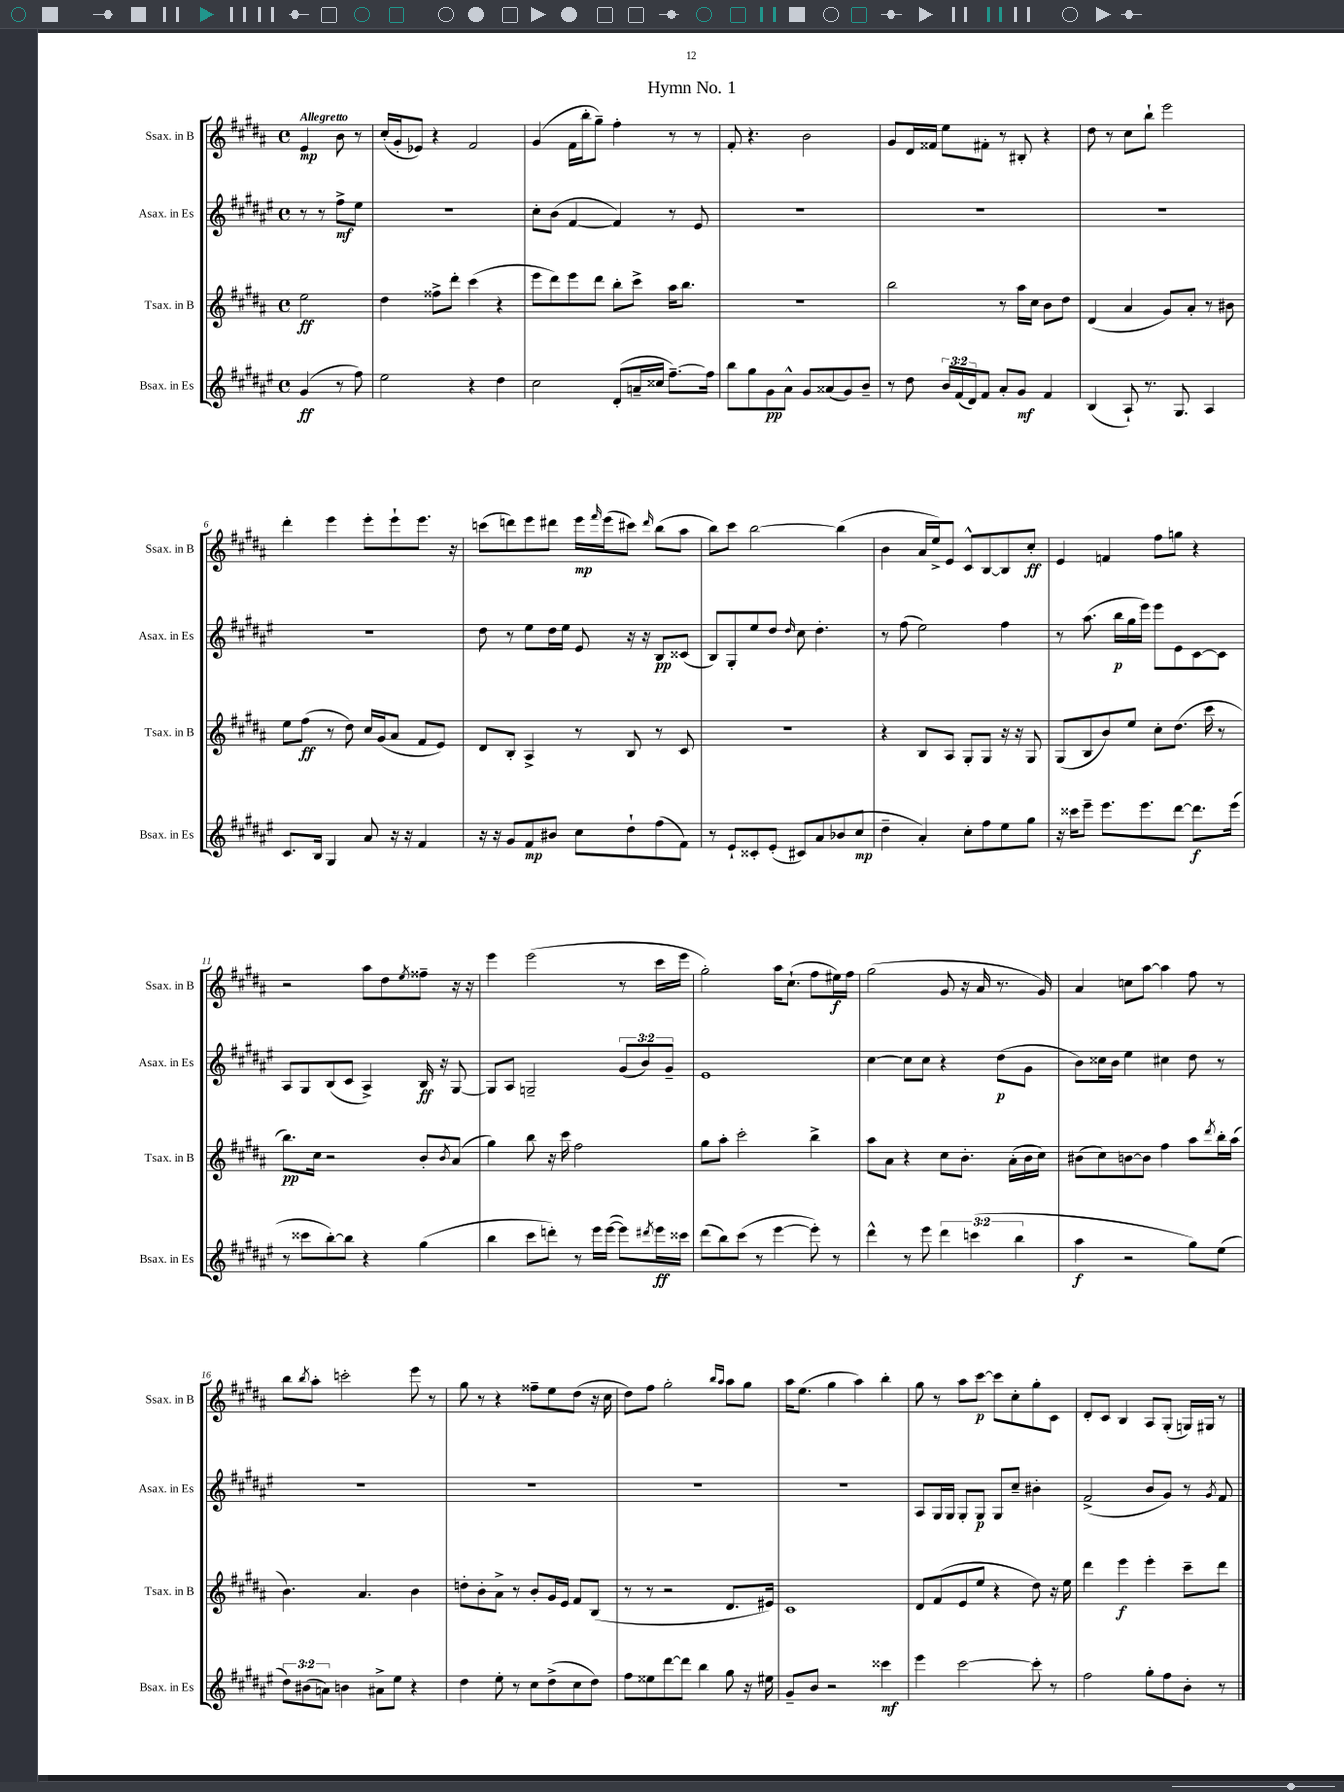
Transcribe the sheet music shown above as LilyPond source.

\header { title = "Hymn No. 1" }
<<
\new StaffGroup <<
\new Staff = "s0" \with { instrumentName = "Ssax. in B" shortInstrumentName = "Ssax. in B" } {
    \clef treble \key b \major \defaultTimeSignature \time 4/4 \partial 2 \tempo "Allegretto"
    e'4\mp b'8 r8 |
    cis''16-.( gis'16-. ees'8) r4 fis'2 |
    gis'4( fis'16 b''16-. gis''8--) fis''4-. r8 r8 |
    fis'8-. r4. b'2 |
    gis'8 dis'16 fisis'16 e''8 fis'8-. r8 bis8-. r4 |
    dis''8 r8 cis''8 b''8-! e'''2 |
    dis'''4-. e'''4 e'''8-. e'''8-! e'''8. r16 |
    c'''8( d'''8) e'''8 dis'''8 e'''16\mp \grace { fis'''16 } e'''16( cis'''8) \grace { dis'''16 } b''8( ais''8 |
    b''8) cis'''8 b''2~ b''4( |
    b'4 ais'16 e''16->) e'8 cis'8-^ b8~ b8 cis''8-.\ff |
    e'4 f'4 fis''8 g''8 r4 |
    r2 ais''8 dis''8 \acciaccatura { e''8 } fisis''8-- r16 r16 |
    e'''4 e'''2( r8 cis'''16 e'''16 |
    gis''2-.) ais''16 cis''8.-!( fis''8 eis''16\f) fis''16 |
    gis''2( gis'8 r16 ais'16 r8. gis'16) |
    ais'4 c''8 ais''8~ ais''4 fis''8 r8 |
    b''8 \acciaccatura { b''8 } ais''8-. c'''2-. e'''8 r8 |
    gis''8 r8 r4 fisis''8-- e''8 dis''8( r16 cis''16 |
    dis''8) fis''8 gis''2-. \grace { b''16 ais''16 } ais''8 gis''8 |
    ais''16 e''8.( gis''4 ais''4) b''4-. |
    gis''8 r8 ais''8 cis'''8~\p cis'''8 cis''8-. gis''8-. cis'8 |
    dis'8-. cis'8 b4 ais8 gis8-.( g16) gis16 r8 \bar "|." |
}
\new Staff = "s1" \with { instrumentName = "Asax. in Es" shortInstrumentName = "Asax. in Es" } {
    \clef treble \key fis \major \defaultTimeSignature \time 4/4 \override Staff.TupletNumber.text = #tuplet-number::calc-fraction-text \partial 2
    r8 r8 fis''8->\mf eis''8 |
    R1 |
    cis''8-. b'8( fis'4~ fis'4) r8 eis'8 |
    R1 |
    R1 |
    R1 |
    R1 |
    dis''8 r8 eis''8 dis''16 eis''16 eis'8 r16 r16 b8\pp cisis'8( |
    b8) gis8-. eis''8 dis''8 \grace { dis''16 } cis''8 dis''4.-. |
    r8 fis''8( eis''2) fis''4 |
    r8 ais''8.( b''16\p gis''16 eis'''16) eis'''8 eis'8 cis'8~ cis'8 |
    ais8 gis8 b8( cis'8 ais4->) b16\ff r16 gis8~ |
    gis8 ais8 g2-- \tuplet 3/2 { gis'8( b'8) gis'8-- } |
    eis'1 |
    cis''4~ cis''8 cis''8 r4 dis''8\p( gis'8 |
    b'8) cisis''16 b'16 eis''4 cis''4 dis''8 r8 |
    R1 |
    R1 |
    R1 |
    R1 |
    ais8 gis16 gis16 gis8-. gis8\p gis8 cis''8-- bis'4-. |
    fis'2->( b'8 gis'8) r8 \acciaccatura { gis'8 } fis'8 \bar "|." |
}
\new Staff = "s2" \with { instrumentName = "Tsax. in B" shortInstrumentName = "Tsax. in B" } {
    \clef treble \key b \major \defaultTimeSignature \time 4/4 \partial 2
    e''2\ff |
    dis''4 fisis''8-> dis'''8-. cis'''4( r4 |
    e'''8 dis'''8) e'''8 dis'''8 b''8-. cis'''8-> ais''16 b''8. |
    R1 |
    b''2 r8 ais''16 cis''16 b'8 dis''8 |
    dis'4( ais'4 gis'8) ais'8-. r8 bis'8 |
    e''8 fis''8\ff( r8 dis''8) cis''16 gis'16( ais'8 fis'8 e'8) |
    dis'8 b8-. ais4-> r8 b8 r8 cis'8 |
    r1 |
    r4 b8 ais8 gis8-. gis8 r16 r16 gis8 |
    gis8( b8 b'8) e''8 cis''8-. dis''8.( cis'''16 r8 |
    b''8.\pp) cis''16 r2 b'8-. \acciaccatura { b'8 } ais'8( |
    gis''4) b''8 r16 cis'''16 fis''2 |
    gis''8 ais''8-. cis'''2-. b''4-> |
    ais''8 ais'8 r4 cis''8 b'8.-. ais'16-.( b'16 cis''16) |
    bis'8( cis''8) b'8~ b'8 fis''4 ais''8 \acciaccatura { dis'''8 } b''16-. ais''16( |
    b'4.) ais'4. b'4 |
    d''8-. b'8-. ais'8-> r8 b'8-. gis'16 e'16 fis'8 b8( |
    r8 r8 r2 dis'8. eis'16) |
    cis'1 |
    dis'8 fis'8( e'8 e''8 r4 dis''8) r16 e''16 |
    dis'''4 e'''4\f e'''4-. cis'''8-- dis'''8 \bar "|." |
}
\new Staff = "s3" \with { instrumentName = "Bsax. in Es" shortInstrumentName = "Bsax. in Es" } {
    \clef treble \key fis \major \defaultTimeSignature \time 4/4 \override Staff.TupletNumber.text = #tuplet-number::calc-fraction-text \partial 2
    gis'4\ff( r8 fis''8) |
    eis''2 r4 dis''4 |
    cis''2 dis'8-.( a'16-- cisis''16 fis''8.~--) fis''16 |
    b''8 gis''8 gis'8\pp ais'8-^ gis'8 aisis'8( gis'8) b'8-- |
    r8 dis''8 \tuplet 3/2 { b'16 fis'16( dis'16) } fis'8 ais'8-. gis'8\mf fis'4 |
    b4( ais8-!) r8. gis8. ais4 |
    cis'8. b16 gis4 ais'8 r16 r16 fis'4 |
    r16 r16 gis'8 fis'8\mp bis'8 cis''8 dis''8-! fis''8( fis'8) |
    r8 eis'8-! cisis'8-. eis'8-.( cis'8) ais'8 bes'8( cis''8\mp |
    dis''4-- ais'4-.) cis''8-. fis''8 eis''8 gis''8 |
    r16 cisis'''16 eis'''8-- eis'''8. eis'''8. dis'''8~ dis'''8.\f eis'''16( |
    r8 cisis'''8 b''8~-.) b''8 r4 gis''4( |
    b''4 cis'''8 d'''8-.) r8 eis'''16 eis'''16~( eis'''8) \acciaccatura { dis'''8 } eis'''16\ff cisis'''16 |
    dis'''8( b''8) cis'''8( r8 eis'''4~ eis'''8-.) r8 |
    dis'''4-^ r8 eis'''8 \tuplet 3/2 { dis'''4 c'''4( b''4 } |
    ais''4\f r2 gis''8) eis''8( |
    \tuplet 3/2 { dis''8) bis'8( a'8) } b'4 ais'8-> eis''8 r4 |
    dis''4 eis''8-. r8 cis''8 dis''8->( cis''8 dis''8) |
    fis''8 eisis''8 dis'''8~ dis'''8 b''4 gis''8 r16 eis''16 |
    gis'8-- b'8 r2 cisis'''4\mf |
    eis'''4 cis'''2~ cis'''8-. r8 |
    fis''2 gis''8-. fis''8 b'8-. r8 \bar "|." |
}
>>
>>
